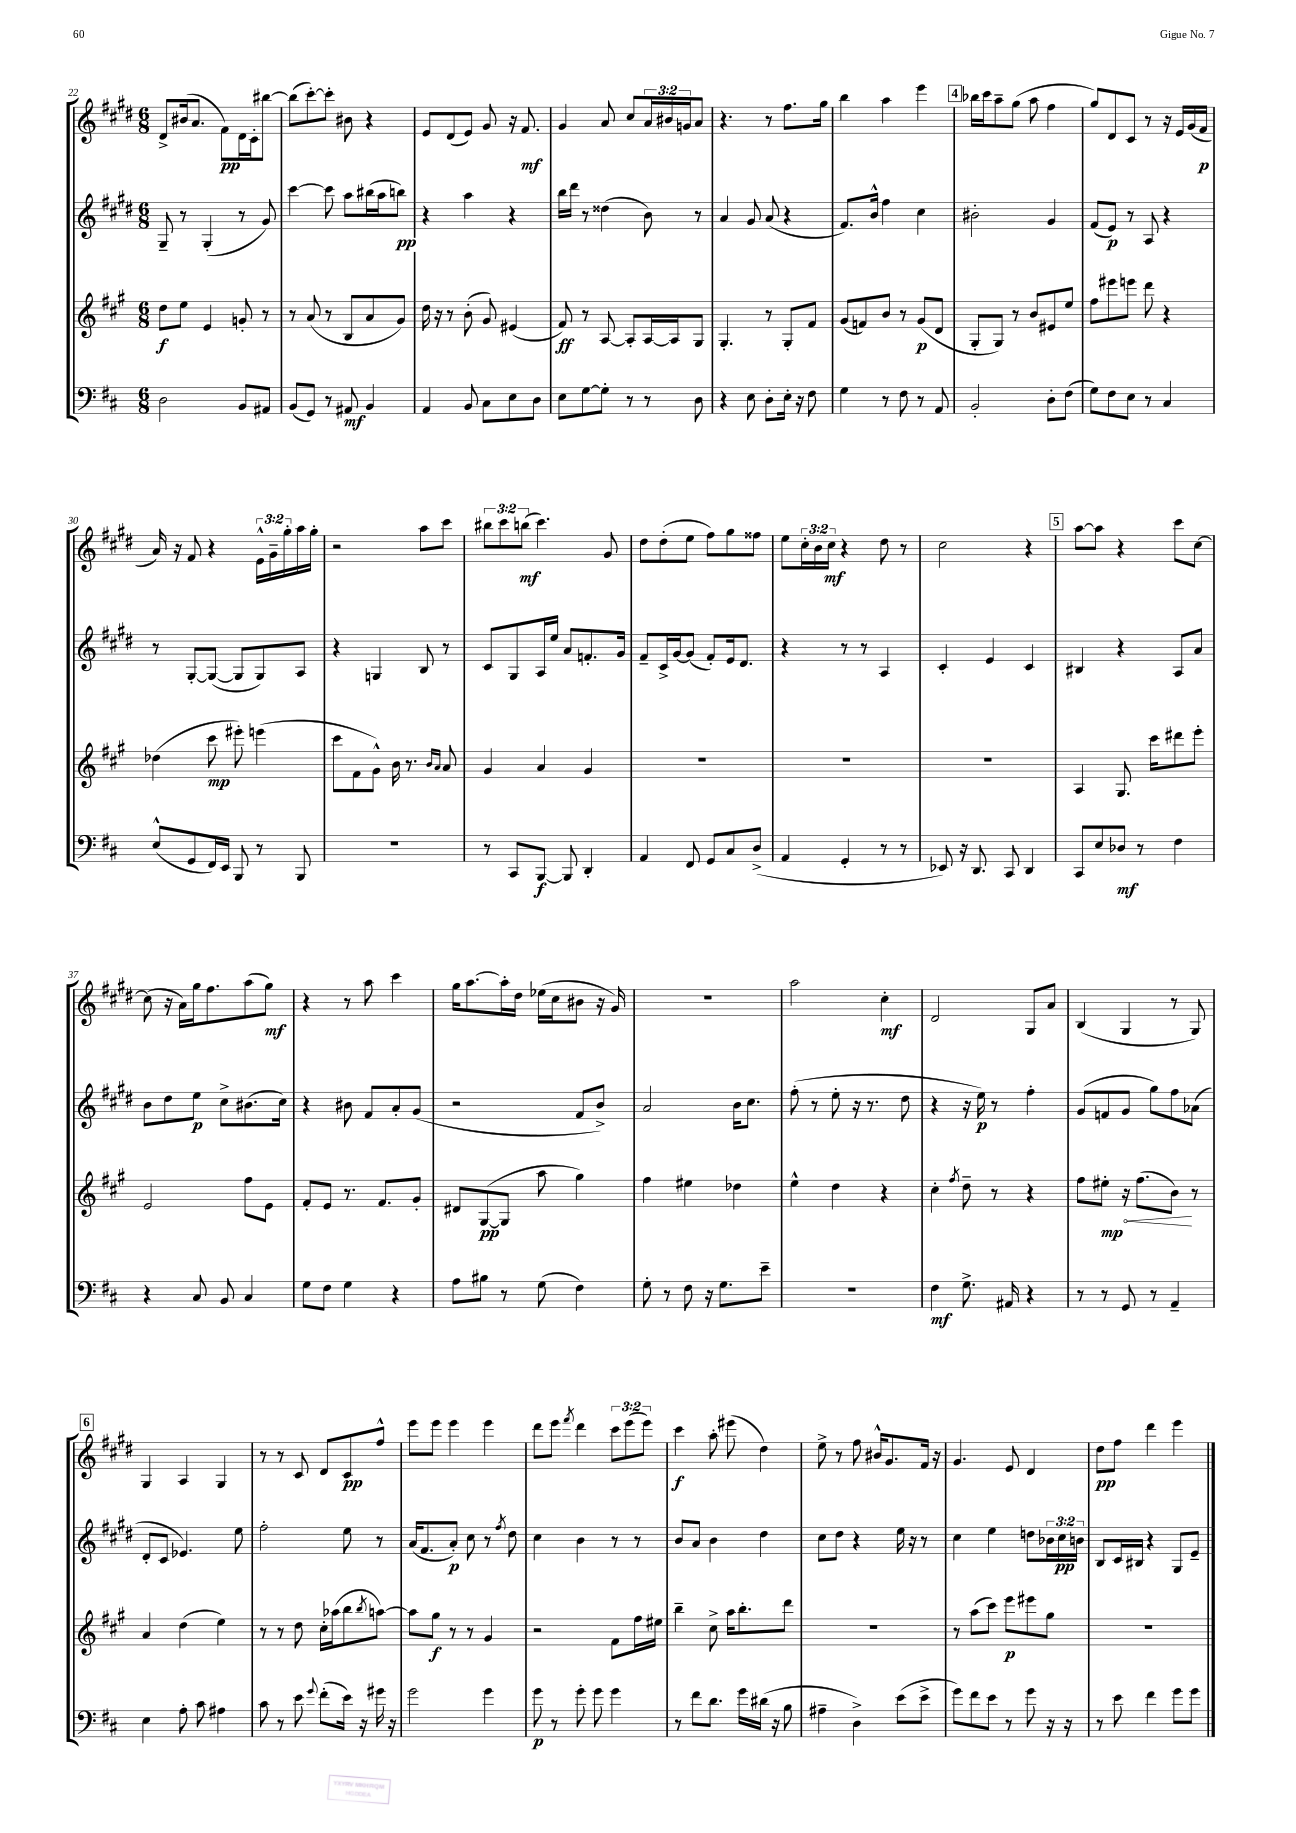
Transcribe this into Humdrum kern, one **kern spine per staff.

**kern	**dynam	**kern	**dynam	**kern	**dynam	**kern	**dynam
*part4	*part4	*part3	*part3	*part2	*part2	*part1	*part1
*staff4	*staff4	*staff3	*staff3	*staff2	*staff2	*staff1	*staff1
*clefF4	*	*clefG2	*	*clefG2	*	*clefG2	*
*k[f#c#]	*	*k[f#c#g#]	*	*k[f#c#g#d#]	*	*k[f#c#g#d#]	*
*M6/8	*	*M6/8	*	*M6/8	*	*M6/8	*
=22	=22	=22	=22	=22	=22	=22	=22
2D\	.	8dd\L	f	8G#~/	.	8d#^/L	.
.	.	8ee\J	.	8r	.	(16b#X/k	.
.	.	.	.	.	.	8.a/J	.
.	.	4e/	.	(4G#'/	.	.	.
.	.	.	.	.	.	8f#\L)	pp
8BB/L	.	8gn'/	.	8r	.	16d#\L	.
.	.	.	.	.	.	16c#'\J	.
8AA#X/J	.	8r	.	8g#/)	.	[8bb#X\J	.
=23	=23	=23	=23	=23	=23	=23	=23
(8BB/L	.	8r	.	[4ccc#\	.	(8bb#\L]	.
8GG/J)	.	(8a/	.	.	.	[8ccc#'\)	.
8r	.	8r	.	8ccc#\]	.	8ccc#'\J]	.
8AA#X/	mf	8B/L	.	8aa\L	.	8b#X\	.
4BB/	.	8a/	.	(16bb#X\L	.	4r	.
.	.	.	.	16aa\J	.	.	.
.	.	8g#/J)	.	8bbn\J)	pp	.	.
=24	=24	=24	=24	=24	=24	=24	=24
4AA/	.	16dd\	.	4r	.	8e/L	.
.	.	16r	.	.	.	.	.
.	.	8r	.	.	.	(8d#/	.
8BB/	.	(8b'\	.	4aa\	.	8e/J)	.
8C#\L	.	8g#/)	.	.	.	8g#/	.
8E\	.	(4e#X/	.	4r	.	16r	.
.	.	.	.	.	.	8.f#/	mf
8D\J	.	.	.	.	.	.	.
=25	=25	=25	=25	=25	=25	=25	=25
8E\L	.	8f#/)	ff	16bb\LL	.	4g#/	.
.	.	.	.	16ddd#\JJ	.	.	.
[8G\	.	8r	.	8r	.	.	.
8G'\J]	.	[8A/	.	(4dd##X\	.	8a/	.
8r	.	8A'/L]	.	.	.	8cc#/L	.
8r	.	[16A/L	.	8b\)	.	24a/L	.
.	.	.	.	.	.	24b#X/	.
.	.	16A/J]	.	.	.	.	.
.	.	.	.	.	.	24gn/J	.
8D\	.	8G#/J	.	8r	.	8a/J	.
=26	=26	=26	=26	=26	=26	=26	=26
4r	.	4.G#'/	.	4a/	.	4.r	.
8E\	.	.	.	8g#/	.	.	.
8D'\L	.	8r	.	(8a/	.	8r	.
16E'\Jk	.	8G#'/L	.	4r	.	8.ff#\L	.
16r	.	.	.	.	.	.	.
8F#\	.	8f#/J	.	.	.	.	.
.	.	.	.	.	.	16gg#\Jk	.
=27	=27	=27	=27	=27	=27	=27	=27
4G\	.	(8g#/L	.	8.f#/L)	.	4bb\	.
.	.	8fn/)	.	.	.	.	.
.	.	.	.	16b^^/Jk	.	.	.
8r	.	8b/J	.	4ff#\	.	4aa\	.
8F#\	.	8r	.	.	.	.	.
8r	.	(8g#/L	p	4cc#\	.	4eee\	.
8AA/	.	8d/J	.	.	.	.	.
!!LO:REH:place=s1:t=4
=28	=28	=28	=28	=28	=28	=28	=28
2BB'/	.	8G#'/L	.	2b#X'\	.	16bb-X\LL	.
.	.	.	.	.	.	16ccc#\J	.
.	.	8G#/J)	.	.	.	8aa~\	.
.	.	8r	.	.	.	(8gg#\J	.
.	.	8b/L	.	.	.	8aa\	.
8D'\L	.	8e#X/	.	4g#/	.	4ff#\	.
(8F#\J	.	8ee/J	.	.	.	.	.
=29	=29	=29	=29	=29	=29	=29	=29
8G\L)	.	8ff#\L	.	(8f#/L	.	8gg#/L)	.
8F#\	.	8eee#X\	.	8e/J)	p	8d#/	.
8E\J	.	8eeen\J	.	8r	.	8c#/J	.
8r	.	8ddd\	.	8A/	.	8r	.
4C#/	.	4r	.	4r	.	16r	.
.	.	.	.	.	.	16e/LL	.
.	.	.	.	.	.	(16g#/	.
.	.	.	.	.	.	16f#/JJ	p
!!LO:LB:g=z
=30	=30	=30	=30	=30	=30	=30	=30
(8E^^/L	.	(4dd-X\	.	8r	.	16a/)	.
.	.	.	.	.	.	16r	.
8GG/	.	.	.	[8G#'/L	.	8f#/	.
16FF#/L)	.	8ccc#\	mp	(8G#/J_	.	4r	.
16EE/JJ	.	.	.	.	.	.	.
8BBB/	.	8eee#X'\)	.	8G#/L]	.	.	.
8r	.	(4eeen\	.	8G#/)	.	24e^^\LL	.
.	.	.	.	.	.	24g#~\	.
.	.	.	.	.	.	24gg#'\	.
8BBB/	.	.	.	8A/J	.	16aa\	.
.	.	.	.	.	.	16gg#'\JJ	.
=31	=31	=31	=31	=31	=31	=31	=31
2.r	.	8ccc#\L	.	4r	.	2r	.
.	.	8f#\	.	.	.	.	.
.	.	8g#^^\J)	.	4Gn/	.	.	.
.	.	16b\	.	.	.	.	.
.	.	8.r	.	.	.	.	.
.	.	.	.	8B/	.	8aa\L	.
.	.	16qqb/LL	.	.	.	.	.
.	.	16qqa/JJ	.	.	.	.	.
.	.	8a/	.	8r	.	8ccc#\J	.
=32	=32	=32	=32	=32	=32	=32	=32
8r	.	4g#/	.	8c#/L	.	12bb#X\L	.
.	.	.	.	.	.	12ccc#\	.
8CC#/L	.	.	.	8G#/	.	.	.
.	.	.	.	.	.	(12bbn\J	mf
[8BBB/J	f	4a/	.	16A/L	.	4.ccc#\)	.
.	.	.	.	16ee/JJ	.	.	.
8BBB/]	.	.	.	8a/L	.	.	.
4DD'/	.	4g#/	.	8.fn'/	.	.	.
.	.	.	.	.	.	8g#/	.
.	.	.	.	16g#/Jk	.	.	.
=33	=33	=33	=33	=33	=33	=33	=33
4AA/	.	2.r	.	8f#~/L	.	8dd#\L	.
.	.	.	.	16c#^/L	.	(8dd#'\	.
.	.	.	.	[16g#/J	.	.	.
8FF#/	.	.	.	(8g#/J]	.	8ee\J	.
8GG/L	.	.	.	8f#'/L)	.	8ff#\L)	.
8C#/	.	.	.	16e/k	.	8gg#\	.
.	.	.	.	8.d#/J	.	.	.
(8D^/J	.	.	.	.	.	8ff##X\J	.
=34	=34	=34	=34	=34	=34	=34	=34
4AA/	.	2.r	.	4r	.	8ee\L	.
.	.	.	.	.	.	24cc#'\L	.
.	.	.	.	.	.	24b\	.
.	.	.	.	.	.	24cc#\JJ	mf
4GG'/	.	.	.	8r	.	4r	.
.	.	.	.	8r	.	.	.
8r	.	.	.	4A/	.	8dd#\	.
8r	.	.	.	.	.	8r	.
=35	=35	=35	=35	=35	=35	=35	=35
8EE-X/)	.	2.r	.	4c#'/	.	2cc#\	.
16r	.	.	.	.	.	.	.
8.DD/	.	.	.	.	.	.	.
.	.	.	.	4e/	.	.	.
8CC#/	.	.	.	.	.	.	.
4DD/	.	.	.	4c#/	.	4r	.
!!LO:REH:place=s1:t=5
=36	=36	=36	=36	=36	=36	=36	=36
8CC#/L	.	4A/	.	4B#X/	.	[8aa\L	.
8E/	.	.	.	.	.	8aa\J]	.
8D-X/J	mf	8.G#/	.	4r	.	4r	.
8r	.	.	.	.	.	.	.
.	.	16ccc#\KL	.	.	.	.	.
4F#\	.	8ddd#X\	.	8A/L	.	8ccc#\L	.
.	.	8eee'\J	.	8a/J	.	[8cc#\J	.
!!LO:LB:g=z
=37	=37	=37	=37	=37	=37	=37	=37
4r	.	2e/	.	8b\L	.	(8cc#\]	.
.	.	.	.	8dd#\	.	16r	.
.	.	.	.	.	.	16a\LL)	.
8C#/	.	.	.	8ee\J	p	16gg#\J	.
.	.	.	.	.	.	8.ff#\	.
8BB/	.	.	.	8cc#^\L	.	.	.
4C#/	.	8ff#\L	.	(8.b#X\	.	(8aa\	.
.	.	8e\J	.	.	.	8gg#\J)	mf
.	.	.	.	16cc#\Jk)	.	.	.
=38	=38	=38	=38	=38	=38	=38	=38
8G\L	.	8f#'/L	.	4r	.	4r	.
8F#\J	.	8e/J	.	.	.	.	.
4G\	.	8.r	.	8b#X\	.	8r	.
.	.	.	.	8f#/L	.	8aa\	.
.	.	8.f#/L	.	.	.	.	.
4r	.	.	.	8a'/	.	4ccc#\	.
.	.	8g#'/J	.	(8g#/J	.	.	.
=39	=39	=39	=39	=39	=39	=39	=39
8A\L	.	8d#X/L	.	2r	.	16gg#\KL	.
.	.	.	.	.	.	[8.aa\	.
8B#X\J	.	([8G#/	pp	.	.	.	.
8r	.	8G#/J]	.	.	.	16aa'\L]	.
.	.	.	.	.	.	16dd#\JJ	.
(8G\	.	8aa\	.	.	.	(16ee-X\LL	.
.	.	.	.	.	.	16cc#\J	.
4F#\)	.	4gg#\)	.	8f#/L	.	8b#X\J	.
.	.	.	.	8b^/J)	.	16r	.
.	.	.	.	.	.	16g#/)	.
=40	=40	=40	=40	=40	=40	=40	=40
8G'\	.	4ff#\	.	2a/	.	2.r	.
8r	.	.	.	.	.	.	.
8F#\	.	4ee#X\	.	.	.	.	.
16r	.	.	.	.	.	.	.
8.G\L	.	.	.	.	.	.	.
.	.	4dd-X\	.	16b\KL	.	.	.
.	.	.	.	8.cc#\J	.	.	.
8e~\J	.	.	.	.	.	.	.
=41	=41	=41	=41	=41	=41	=41	=41
2.r	.	4ee^^\	.	(8ff#'\	.	2aa\	.
.	.	.	.	8r	.	.	.
.	.	4dd\	.	8ee'\	.	.	.
.	.	.	.	16r	.	.	.
.	.	.	.	8.r	.	.	.
.	.	4r	.	.	.	4cc#'\	mf
.	.	.	.	8dd#\	.	.	.
=42	=42	=42	=42	=42	=42	=42	=42
4F#\	mf	4cc#'\	.	4r	.	2d#/	.
.	.	8qff#/	.	.	.	.	.
8.G^\	.	8dd~\	.	16r	.	.	.
.	.	.	.	16ee\)	p	.	.
.	.	8r	.	8r	.	.	.
16AA#X/	.	.	.	.	.	.	.
4r	.	4r	.	4ff#'\	.	8G#/L	.
.	.	.	.	.	.	8a/J	.
=43	=43	=43	=43	=43	=43	=43	=43
8r	.	8ff#\L	.	(8g#/L	.	(4B/	.
!	!	!	!LO:HP:b	!	!	!	!
8r	.	8ee#X'\J	< mp	8fn/	.	.	.
8GG/	.	16r	.	8g#/J	.	4G#/	.
.	.	(8.ff#\L	.	.	.	.	.
8r	.	.	.	8gg#\L)	.	.	.
4AA~/	.	8b\J)	.	8ff#\	.	8r	.
.	.	8r	[	(8a-X\J	.	8G#/)	.
!!LO:LB:g=z
!!LO:REH:place=s1:t=6
=44	=44	=44	=44	=44	=44	=44	=44
4E\	.	4a/	.	8d#'/L	.	4G#/	.
.	.	.	.	8c#/J	.	.	.
8A'\	.	(4dd\	.	4.e-X/)	.	4A/	.
8c#\	.	.	.	.	.	.	.
4A#X\	.	4ee\)	.	.	.	4G#/	.
.	.	.	.	8ee\	.	.	.
=45	=45	=45	=45	=45	=45	=45	=45
8c#\	.	8r	.	2ff#'\	.	8r	.
8r	.	8r	.	.	.	8r	.
8e\	.	8dd\	.	.	.	8c#/	.
8qqg/	.	.	.	.	.	.	.
(8f#'\L	.	16cc#'\LL	.	.	.	8d#/L	.
.	.	(16aa-X\J	.	.	.	.	.
16e\Jk)	.	8bb\	.	8ee\	.	8c#/	pp
16r	.	.	.	.	.	.	.
.	.	8qbb/	.	.	.	.	.
16g#X\	.	[8aan\J)	.	8r	.	8ff#^^/J	.
16r	.	.	.	.	.	.	.
=46	=46	=46	=46	=46	=46	=46	=46
2g\	.	8aa\L]	.	(16a/KL	.	8eee\L	.
.	.	.	.	8.f#/	.	.	.
.	.	8gg#\J	f	.	.	8eee\J	.
.	.	8r	.	8a'/J)	p	4eee\	.
.	.	8r	.	8cc#\	.	.	.
4g\	.	4g#/	.	8r	.	4eee\	.
.	.	.	.	8qff#/	.	.	.
.	.	.	.	8dd#\	.	.	.
=47	=47	=47	=47	=47	=47	=47	=47
8g\	p	2r	.	4cc#\	.	8ddd#\L	.
8r	.	.	.	.	.	8eee\J	.
.	.	.	.	.	.	8qfff#/	.
8g'\	.	.	.	4b\	.	4ddd#\	.
8g\	.	.	.	.	.	.	.
4g\	.	8f#\L	.	8r	.	12ccc#\L	.
.	.	.	.	.	.	(12eee\	.
.	.	16ff#\L	.	8r	.	.	.
.	.	.	.	.	.	12eee\J)	.
.	.	16ee#X\JJ	.	.	.	.	.
=48	=48	=48	=48	=48	=48	=48	=48
8r	.	4bb~\	.	8b/L	.	4ccc#\	f
8f#\L	.	.	.	8a/J	.	.	.
8.d\J	.	8cc#^\	.	4b\	.	8aa'\	.
.	.	16aa\KL	.	.	.	(8eee#X\	.
16g\LL	.	8.bb'\	.	.	.	.	.
(16d#X\JJ	.	.	.	4dd#\	.	4dd#\)	.
16r	.	.	.	.	.	.	.
8B\	.	8ddd\J	.	.	.	.	.
=49	=49	=49	=49	=49	=49	=49	=49
4A#X~\	.	2.r	.	8cc#\L	.	8ee^\	.
.	.	.	.	8dd#\J	.	8r	.
4D^\)	.	.	.	4r	.	8ff#\	.
.	.	.	.	.	.	16b#X^^/KL	.
.	.	.	.	.	.	8.g#/	.
(8e\L	.	.	.	16ee\	.	.	.
.	.	.	.	16r	.	.	.
8e^\J	.	.	.	8r	.	16f#/Jk	.
.	.	.	.	.	.	16r	.
=50	=50	=50	=50	=50	=50	=50	=50
8g\L)	.	8r	.	4cc#\	.	4.g#/	.
8f#\	.	(8aa\L	.	.	.	.	.
8e\J	.	8ccc#\J)	.	4ee\	.	.	.
8r	.	8eee\L	p	.	.	8e/	.
8g\	.	8eee#X\	.	8ddn\L	.	4d#/	.
16r	.	8gg#\J	.	24b-X\L	.	.	.
.	.	.	.	24cc#\	pp	.	.
16r	.	.	.	.	.	.	.
.	.	.	.	24bn\JJ	.	.	.
=51	=51	=51	=51	=51	=51	=51	=51
8r	.	2.r	.	8B/L	.	8dd#\L	pp
8e\	.	.	.	16c#/L	.	8ff#\J	.
.	.	.	.	16B#X/JJ	.	.	.
4f#\	.	.	.	4r	.	4ddd#\	.
8g\L	.	.	.	8G#/L	.	4eee\	.
8g\J	.	.	.	8e~/J	.	.	.
==	==	==	==	==	==	==	==
*-	*-	*-	*-	*-	*-	*-	*-
